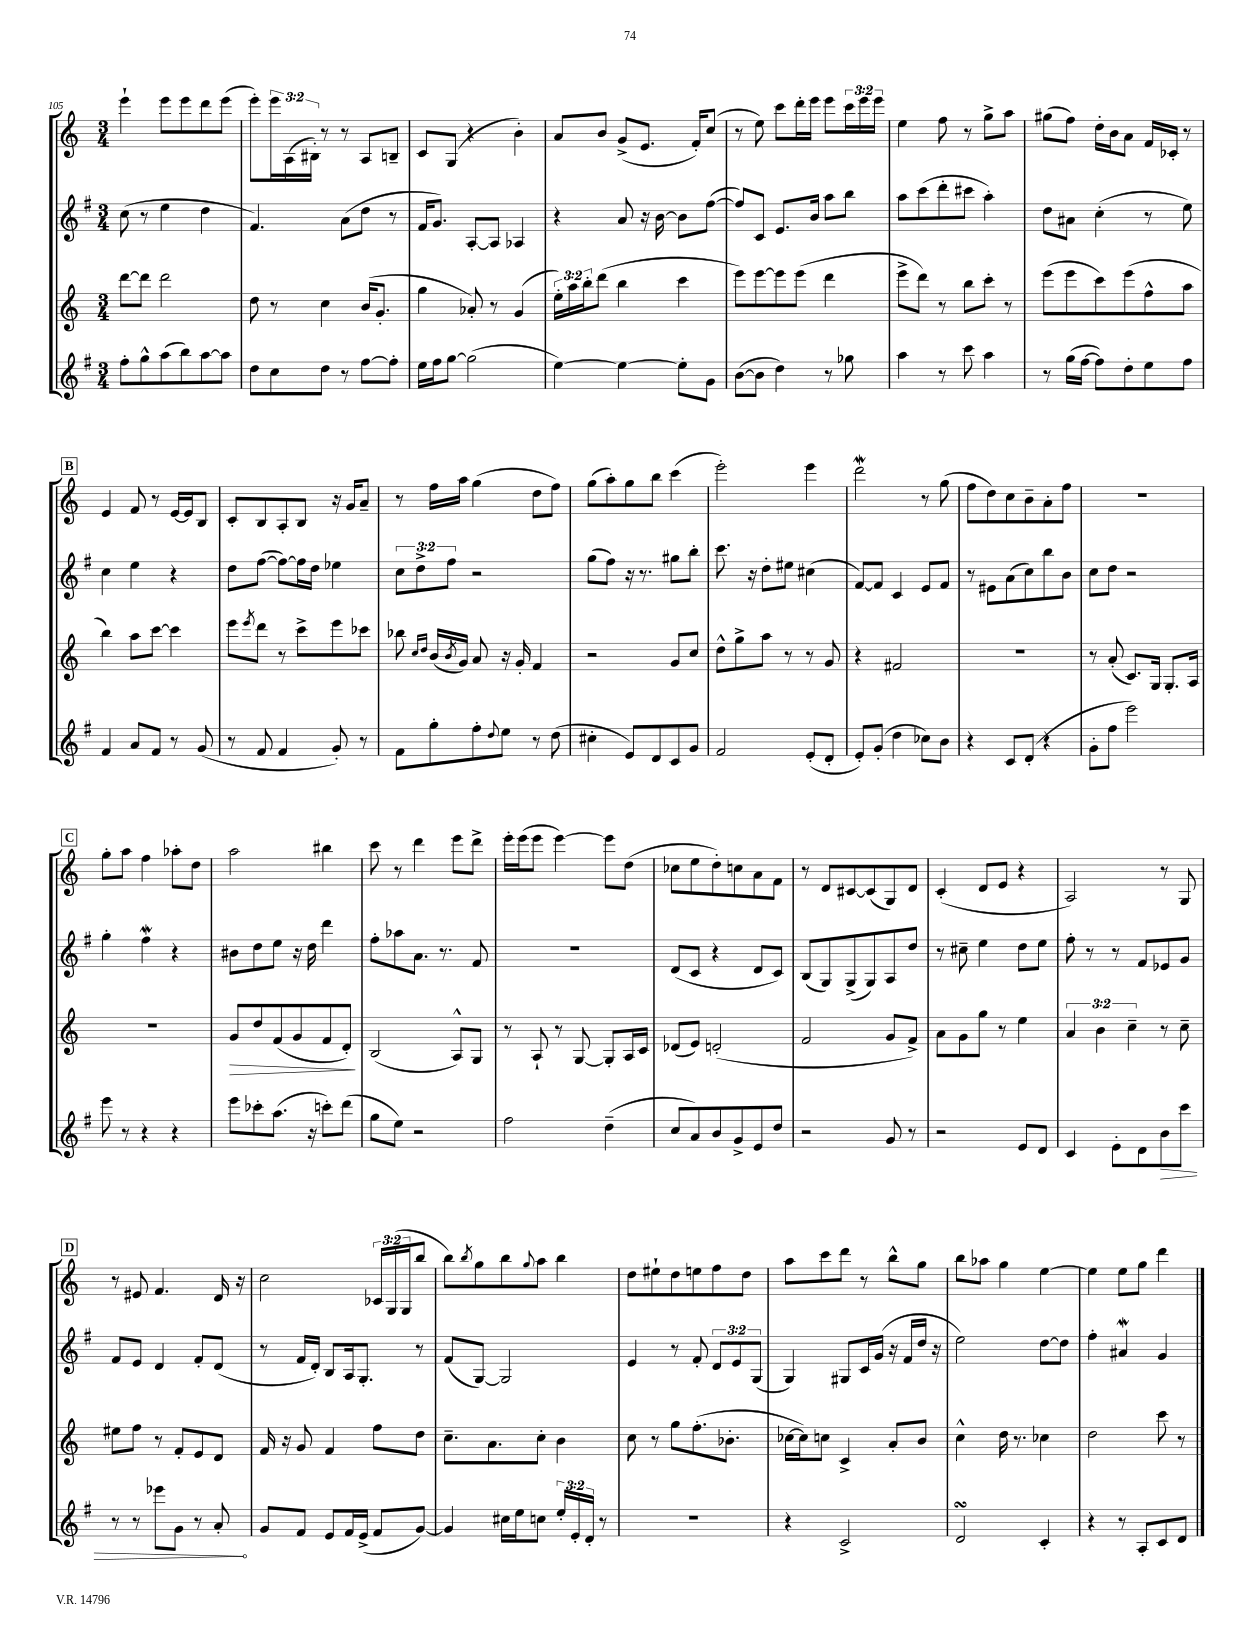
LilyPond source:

<<
\new StaffGroup <<
\new Staff = "s0" {
    \clef treble \key c \major \numericTimeSignature \time 3/4 \override Staff.TupletNumber.text = #tuplet-number::calc-fraction-text
    e'''4-! e'''8 e'''8 d'''8 e'''8( |
    e'''8-.) \tuplet 3/2 { e'''16 a16( bis16-.) } r8 r8 a8 b8-- |
    c'8 g8( r4 b'4-.) |
    a'8 b'8 g'8->( e'8. f'16-.) c''8( |
    r8 e''8) c'''8 d'''16-. e'''16 e'''8 \tuplet 3/2 { c'''16 e'''16 e'''16 } |
    e''4 f''8 r8 g''8-> a''8 |
    gis''8( f''8) d''16-. b'16 a'8 f'16 ces'16-. r8 |
    \mark \markup { \box "B" } e'4 f'8 r8 e'16~ e'16 b8 |
    c'8-. b8 a8-. b8 r16 g'16 a'8-- |
    r8 f''16 a''16 g''4( d''8 f''8) |
    g''8( a''8-.) g''8 b''8 c'''4( |
    e'''2-.) e'''4 |
    d'''2\mordent r8 g''8( |
    f''8 d''8) c''8 b'8-- a'8-. f''8 |
    R2. |
    \mark \markup { \box "C" } g''8-. a''8 f''4 aes''8-. d''8 |
    a''2 bis''4 |
    c'''8 r8 d'''4 e'''8 d'''8-> |
    e'''16-. e'''16( e'''8 e'''4~) e'''8 d''8( |
    ces''8 e''8 d''8-.) c''8 a'8 f'8 |
    r8 d'8 cis'8~ cis'8( g8) d'8 |
    c'4-.( d'8 e'8 r4 |
    a2) r8 g8 |
    \mark \markup { \box "D" } r8 eis'8 f'4. d'16 r16 |
    c''2 \tuplet 3/2 { ces'16 g16( g16 } b''8 |
    b''8) \acciaccatura { b''8 } g''8 b''8 \appoggiatura { g''8 } a''8 b''4 |
    d''8 eis''8-! d''8 e''8 f''8 d''8 |
    a''8 c'''8 d'''8 r8 b''8-^ g''8 |
    b''8 aes''8 g''4 e''4~ |
    e''4 e''8 g''8 d'''4 \bar "|." |
}
\new Staff = "s1" {
    \clef treble \key g \major \numericTimeSignature \time 3/4 \override Staff.TupletNumber.text = #tuplet-number::calc-fraction-text
    c''8( r8 e''4 d''4 |
    fis'4.) a'8( d''8 r8 |
    fis'16 g'8.) a8~-. a8 aes4 |
    r4 a'8 r16 b'16~ b'8 fis''8~( |
    fis''8) c'8 e'8. b'16 a''8 b''8 |
    a''8 c'''8( d'''8-. cis'''8 a''4-.) |
    d''8 ais'8 c''4-.( r8 e''8) |
    \mark \markup { \box "B" } c''4 e''4 r4 |
    d''8 fis''8~( fis''8~) fis''16 d''16 ees''4 |
    \tuplet 3/2 { c''8 d''8-> fis''8 } r2 |
    g''8( fis''8) r16 r8. gis''8 b''8-. |
    c'''8. r16 d''8-. eis''8 cis''4( |
    fis'8~) fis'8 c'4 e'8 fis'8 |
    r8 eis'8 a'8( c''8) b''8 b'8 |
    c''8 d''8 r2 |
    \mark \markup { \box "C" } g''4-. fis''4\mordent r4 |
    bis'8 d''8 e''8 r16 d''16 d'''4 |
    fis''8-. aes''8 a'8. r8. fis'8 |
    R2. |
    d'8( c'8 r4 d'8 c'8) |
    b8( g8) g8->( g8) a8 d''8 |
    r8 cis''8-- e''4 d''8 e''8 |
    fis''8-. r8 r8 fis'8 ees'8 g'8 |
    \mark \markup { \box "D" } fis'8 e'8 d'4 fis'8-. d'8( |
    r8 fis'16 d'16-.) b8 a16 g8.-. r8 |
    fis'8( g8~) g2 |
    e'4 r8 fis'8-. \tuplet 3/2 { d'8 e'8 g8( } |
    g4) gis8 c'16 g'16( r16 fis'16 d''16 r16 |
    e''2) d''8~ d''8 |
    fis''4-. ais'4\mordent g'4 \bar "|." |
}
\new Staff = "s2" {
    \clef treble \key c \major \numericTimeSignature \time 3/4 \override Staff.TupletNumber.text = #tuplet-number::calc-fraction-text
    d'''8~ d'''8 d'''2 |
    d''8 r8 c''4 b'16( g'8.-. |
    g''4 aes'8-.) r8 g'4( |
    \tuplet 3/2 { e''16-.) a''16 b''16-. } d'''8( b''4 c'''4 |
    e'''8) e'''8~ e'''8 e'''8( d'''4 |
    e'''8-> d'''8) r8 b''8 c'''8-. r8 |
    e'''8( e'''8 c'''8) e'''8( f''8-^ a''8 |
    \mark \markup { \box "B" } b''4) a''8 c'''8~ c'''4 |
    e'''8 \acciaccatura { e'''8 } d'''8 r8 c'''8-> e'''8 ces'''8 |
    bes''8 \grace { c''16 d''16 } b'16( \acciaccatura { b'8 } g'16) a'8 r16 g'16-. f'4 |
    r2 g'8 c''8 |
    d''8-^ g''8-> a''8 r8 r8 g'8 |
    r4 fis'2 |
    R2. |
    r8 a'8-.( c'8.) g16 g8.-. a16 |
    \mark \markup { \box "C" } R2. |
    g'8\> d''8 f'8( g'8 f'8 d'8-.\!) |
    b2( a8-^) g8 |
    r8 a8-! r8 g8~ g8-. a16 c'16 |
    des'8( e'8) d'2-.( |
    f'2 g'8 f'8->) |
    a'8 g'8 g''8 r8 e''4 |
    \tuplet 3/2 { a'4 b'4 c''4-- } r8 c''8-- |
    \mark \markup { \box "D" } eis''8 f''8 r8 f'8-. e'8 d'8 |
    f'16 r16 g'8 f'4 f''8 d''8 |
    c''8.-- a'8. c''8-. b'4 |
    c''8 r8 g''8 f''8.-.( bes'8.-. |
    ces''16~ ces''16) c''8 c'4-> a'8-. b'8 |
    c''4-^ d''16 r8. ces''4 |
    d''2 c'''8 r8 \bar "|." |
}
\new Staff = "s3" {
    \clef treble \key g \major \numericTimeSignature \time 3/4 \override Staff.TupletNumber.text = #tuplet-number::calc-fraction-text
    fis''8-. g''8-^ a''8( b''8) a''8~ a''8 |
    d''8 c''8 d''8 r8 fis''8~ fis''8-. |
    e''16 fis''16 g''8~ g''2( |
    e''4~) e''4~ e''8-. g'8 |
    b'8~( b'8 d''4) r8 ges''8 |
    a''4 r8 c'''8 a''4 |
    r8 g''16( fis''16~ fis''8) d''8-. e''8 fis''8 |
    \mark \markup { \box "B" } fis'4 a'8 fis'8 r8 g'8( |
    r8 fis'8 fis'4 g'8-.) r8 |
    fis'8 g''8-. fis''8-. \appoggiatura { d''8 } e''8 r8 d''8( |
    cis''4-. e'8) d'8 c'8 g'8 |
    fis'2 e'8-.( d'8-. |
    e'8-.) g'8-.( d''4 ces''8) b'8 |
    r4 c'8 d'8-.( r4 |
    g'8-. fis''8 e'''2) |
    \mark \markup { \box "C" } e'''8 r8 r4 r4 |
    e'''8 ces'''8-. a''8.( r16 c'''8-.) d'''8( |
    g''8 e''8) r2 |
    fis''2 d''4--( |
    c''8 a'8) b'8 g'8-> e'8 d''8 |
    r2 g'8 r8 |
    r2 e'8 d'8 |
    c'4 e'8-. d'8 \once \override Hairpin.circled-tip = ##t b'8\> c'''8 |
    \mark \markup { \box "D" } r8 r8 ees'''8 g'8 r8 a'8-.\! |
    g'8 fis'8 e'8 fis'16 e'16->( fis'8 g'8~) |
    g'4 cis''16 e''16 c''8 \tuplet 3/2 { e''16-. e'16-. d'16-. } r8 |
    R2. |
    r4 c'2-> |
    d'2\turn c'4-. |
    r4 r8 a8-. c'8 d'8 \bar "|." |
}
>>
>>
\layout { \context { \Score currentBarNumber = #105 } }
